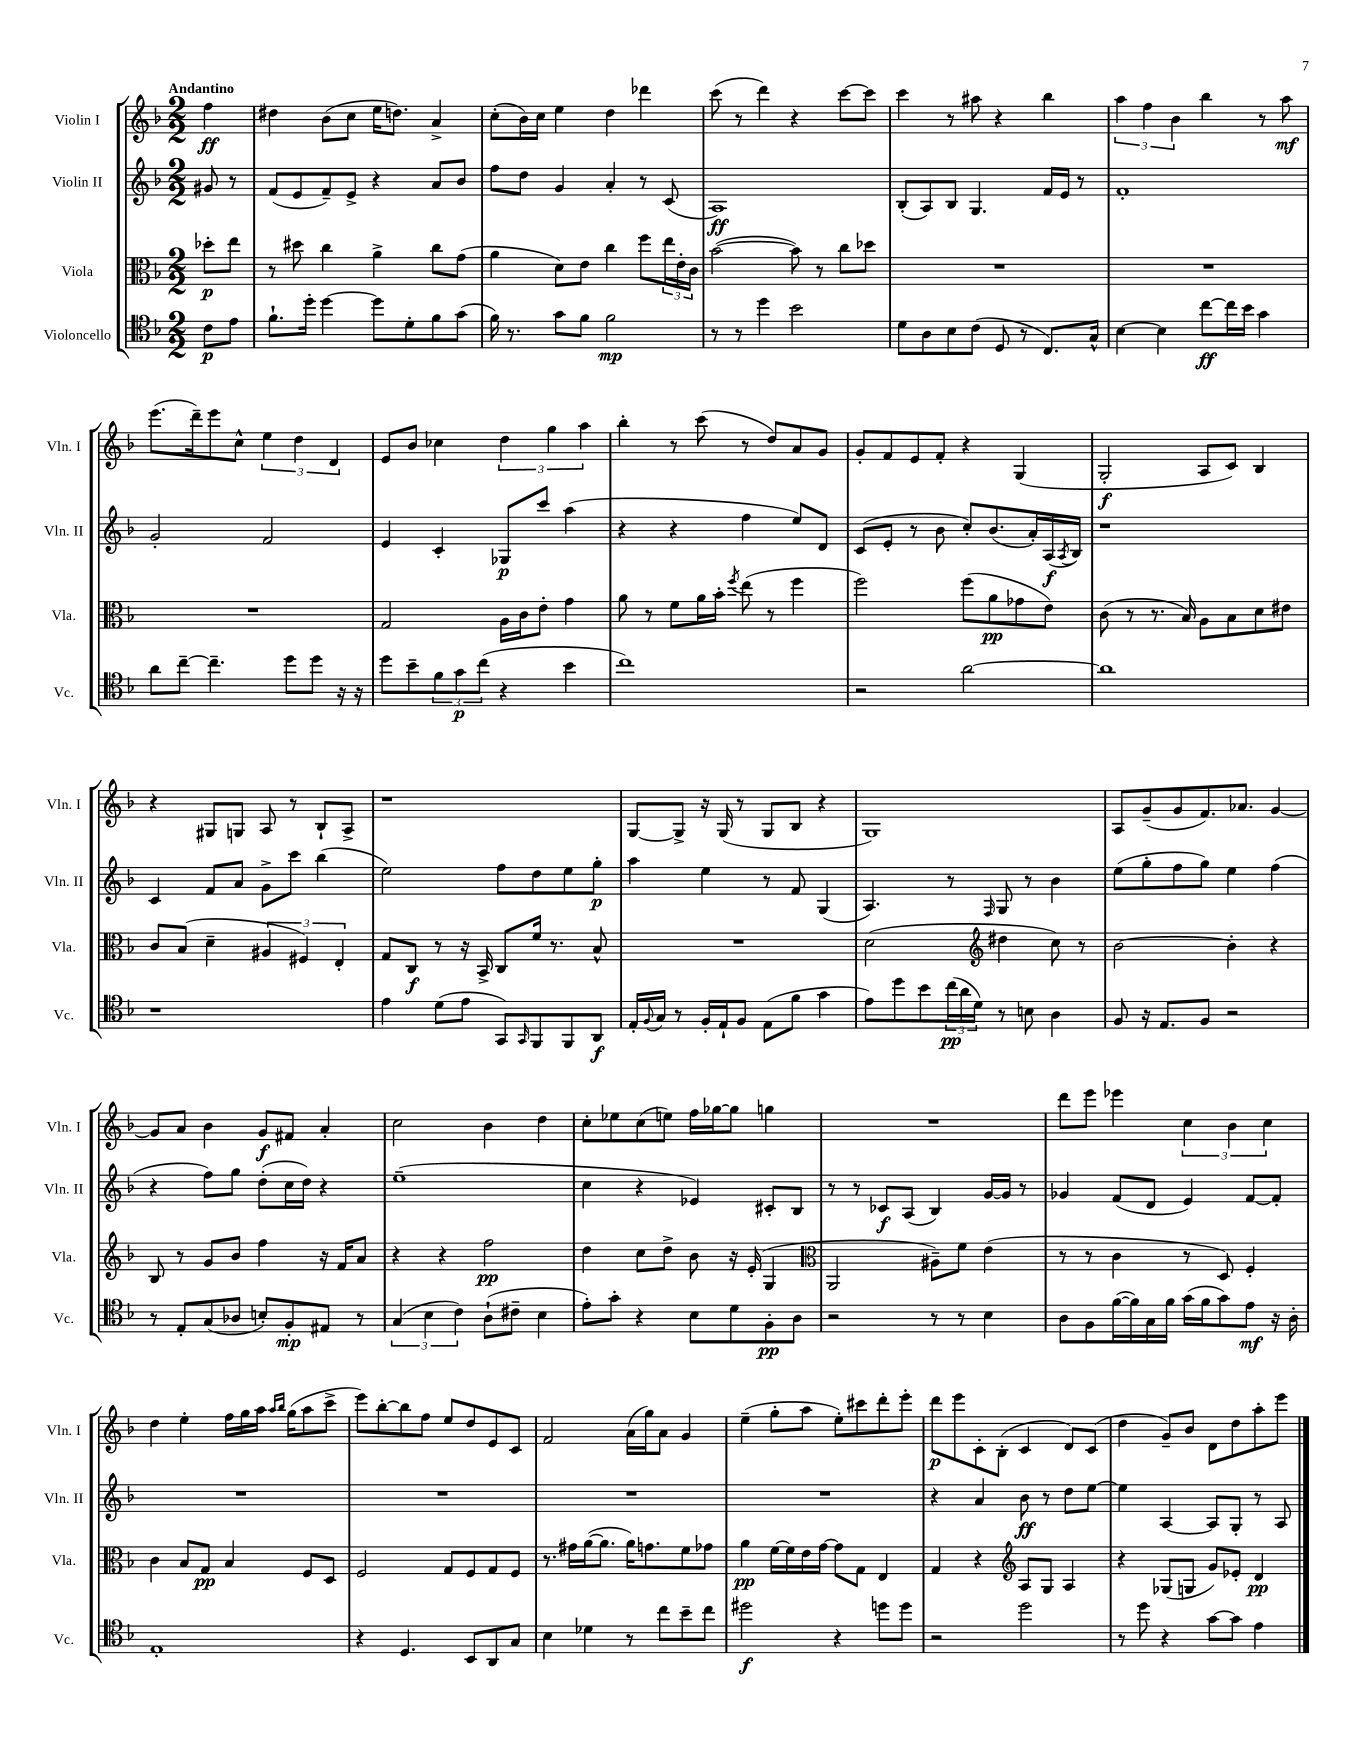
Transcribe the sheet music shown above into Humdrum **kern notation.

**kern	**kern	**kern	**kern
*staff4	*staff3	*staff2	*staff1
*clefC4	*clefC3	*clefG2	*clefG2
*k[b-]	*k[b-]	*k[b-]	*k[b-]
*M2/2	*M2/2	*M2/2	*M2/2
8c	8dd-'	8g#	4ff
8e	8ee	8r	.
=	=	=	=
8.f`	8r	(8f	4dd#
.	8dd#	8e	.
16dd'	.	.	.
[4dd	4cc	8f~)	(8b-
.	.	8e^	8cc
8dd]	4a^	4r	16ee
.	.	.	8.dd)
8d'	.	.	.
8f	8cc	8a	4a^
(8g	(8g	8b-	.
=	=	=	=
16f)	4a	8ff	(8cc'
8.r	.	.	.
.	.	8dd	16b-)
.	.	.	16cc
8g	8d)	4g	4ee
8f	8e	.	.
2f	4cc	4a'	4dd
.	8ff	8r	4ddd-
.	24ee	(8c	.
.	24e'	.	.
.	24c	.	.
=	=	=	=
8r	([2b-	1A)	(8ccc
8r	.	.	8r
4dd	.	.	4ddd)
2b-	8b-])	.	4r
.	8r	.	.
.	8cc	.	[8ccc
.	8dd-	.	8ccc]
=	=	=	=
8d	1r	(8B-'	4ccc
8A	.	8A)	.
8B-	.	8B-	8r
(8c	.	4.G	8aa#
8D	.	.	4r
8r	.	.	.
8.C)	.	16f	4bb-
.	.	16e	.
.	.	8r	.
16G^^	.	.	.
=	=	=	=
[4B-	1r	1f'	6aa
.	.	.	6ff
4B-]	.	.	.
.	.	.	6b-
[8cc	.	.	4bb-
16cc]	.	.	.
16b-	.	.	.
4g	.	.	8r
.	.	.	8aa
=	=	=	=
8a	1r	2g'	(8.eee
[8cc~	.	.	.
.	.	.	16ddd~)
4.cc~]	.	.	8eee
.	.	.	8cc^^
.	.	2f	6ee
8dd	.	.	.
.	.	.	6dd
8dd	.	.	.
.	.	.	6d
16r	.	.	.
16r	.	.	.
=	=	=	=
8dd	2G	4e	8e
8b-~	.	.	8b-
12f	.	4c'	4cc-
12g	.	.	.
(12cc	.	.	.
4r	16A	8G-	6dd
.	16c	.	.
.	8e'	8ccc	.
.	.	.	6gg
4b-	4g	(4aa	.
.	.	.	6aa
=	=	=	=
1cc)	8a	4r	4bb-'
.	8r	.	.
.	8f	4r	8r
.	16a	.	(8ccc
.	16b-'	.	.
.	8qff	.	.
.	(8ee	4ff	8r
.	8r	.	8dd)
.	4ff	8ee)	8a
.	.	8d	8g
=	=	=	=
2r	2ff)	(8c	8g'
.	.	8e'	8f
.	.	8r	8e
.	.	8b-	8f'
[2a	(8ff	8cc')	4r
.	8a	(8.b-	.
.	8g-	.	(4G
.	.	16a')	.
.	8e)	(16A	.
.	.	8qA	.
.	.	16B-)	.
=	=	=	=
1a]	(8c	1r	2G'
.	8r	.	.
.	8.r	.	.
.	16B-)	.	.
.	8A	.	8A
.	8B-	.	8c)
.	8d	.	4B-
.	8e#	.	.
=	=	=	=
1r	8c	4c	4r
.	(8B-	.	.
.	4d~	8f	8G#
.	.	8a	8G
.	6A#	8g^	8A
.	.	8ccc	8r
.	6F#)	.	.
.	.	(4bb-	8B-`
.	6E'	.	.
.	.	.	8A^
=	=	=	=
4e	8G	2ee)	1r
.	8C	.	.
(8d	8r	.	.
8e	16r	.	.
.	16BB-^	.	.
8GG)	8C	8ff	.
16qqGG	.	.	.
8FF	16f	8dd	.
.	8.r	.	.
8FF	.	8ee	.
8AA	8B-^^	8gg'	.
=	=	=	=
16E'	1r	4aa	[8G
8qqF	.	.	.
16G	.	.	.
8r	.	.	8G^]
16F'	.	4ee	16r
16E`	.	.	(16G
8F	.	.	8r
(8E	.	8r	8G
8f	.	8f	8B-
4g	.	(4G	4r
=	=	=	=
8e)	(2d	4.A)	1G)
8dd	.	.	.
8b-	.	.	.
(24cc	.	8r	.
24a	.	.	.
24d)	.	.	.
*	*clefG2	*	*
.	.	16qqF	.
8r	4dd#	8G	.
8B	.	8r	.
4A	8cc)	4b-	.
.	8r	.	.
=	=	=	=
8F	[2b-	(8ee	8A
16r	.	8gg'	(8g~
8.E	.	.	.
.	.	8ff	8g
8F	.	8gg)	8.f)
2r	4b-']	4ee	.
.	.	.	8.a-
.	4r	(4ff	[4g
=	=	=	=
8r	8B-	4r	8g]
8E'	8r	.	8a
(8G	8g	8ff)	4b-
8A-	8b-	8gg	.
8B')	4ff	(8dd'	8g
8F'	.	16cc	8f#
.	.	16dd)	.
8E#	16r	4r	4a'
.	16f	.	.
8r	8a	.	.
=	=	=	=
(6G	4r	(1ee~	2cc
6B-	.	.	.
.	4r	.	.
6c)	.	.	.
(8A`	2ff	.	4b-
8c#~	.	.	.
4B-	.	.	4dd
=	=	=	=
8e')	4dd	4cc	8cc'
8g'	.	.	8ee-
4r	8cc	4r	(8cc
.	8dd^	.	8ee)
8B-	8b-	4e-)	16ff
.	.	.	[16gg-
8d	16r	.	8gg-]
.	(16e'	.	.
8F'	4G	8c#'	4gg
8A	.	8B-	.
=	=	=	=
*	*clefC3	*	*
2r	2AA	8r	1r
.	.	8r	.
.	.	8c-	.
.	.	(8A	.
8r	8A#~)	4B-)	.
8r	8f	.	.
4B-	(4e	[16g	.
.	.	16g]	.
.	.	8r	.
=	=	=	=
8A	8r	4g-	8ddd
8F	8r	.	8eee
([16f	4c	(8f	4eee-
16f])	.	.	.
16G	.	8d	.
16f	.	.	.
(16g	8r	4e)	6cc
16f	.	.	.
8g)	8D)	.	.
.	.	.	6b-
8e	4F'	[8f	.
.	.	.	6cc
16r	.	8f']	.
16A'	.	.	.
=	=	=	=
1E'	4c	1r	4dd
.	8B-	.	4ee'
.	8G	.	.
.	4B-	.	16ff
.	.	.	16gg
.	.	.	16aa
.	.	.	16qqaa
.	.	.	16qqbb-
.	.	.	(16gg
.	8F	.	8aa
.	8D	.	8ccc^
=	=	=	=
4r	2F	1r	8eee)
.	.	.	[8bb-'
4.D	.	.	8bb-]
.	.	.	8ff
.	8G	.	8ee
8BB-	8F	.	8dd
8AA	8G	.	8e
8G	8F	.	8c
=	=	=	=
4B-	8.r	1r	2f
.	16g#	.	.
4d-	([16a	.	.
.	8.a]	.	.
8r	16a)	.	(16a
.	8.g	.	16gg)
8cc	.	.	8a
8b-~	8f	.	4g
8cc	8g-	.	.
=	=	=	=
2dd#	4a	1r	(4ee~
.	[16f	.	8gg'
.	16f]	.	.
.	16e	.	8aa
.	[16g	.	.
4r	8g]	.	8ee')
.	8G	.	8ccc#
8dd	4E	.	8ddd'
8dd	.	.	8eee'
=	=	=	=
2r	4G	4r	8ddd
.	.	.	8eee
.	4r	4a	8c'
.	.	.	(8B-'
*	*clefG2	*	*
2dd	8A	8b-	4c
.	8G	8r	.
.	4A	8dd	8d)
.	.	[8ee	(8c
=	=	=	=
8r	4r	4ee]	4dd
8dd	.	.	.
4r	(8G-	[4A	8g~)
.	8G	.	8b-
[8g	8g)	8A]	8d
8g]	8e-'	8G'	8dd
4e	4d	8r	8aa'
.	.	8A	8eee
==	==	==	==
*-	*-	*-	*-
